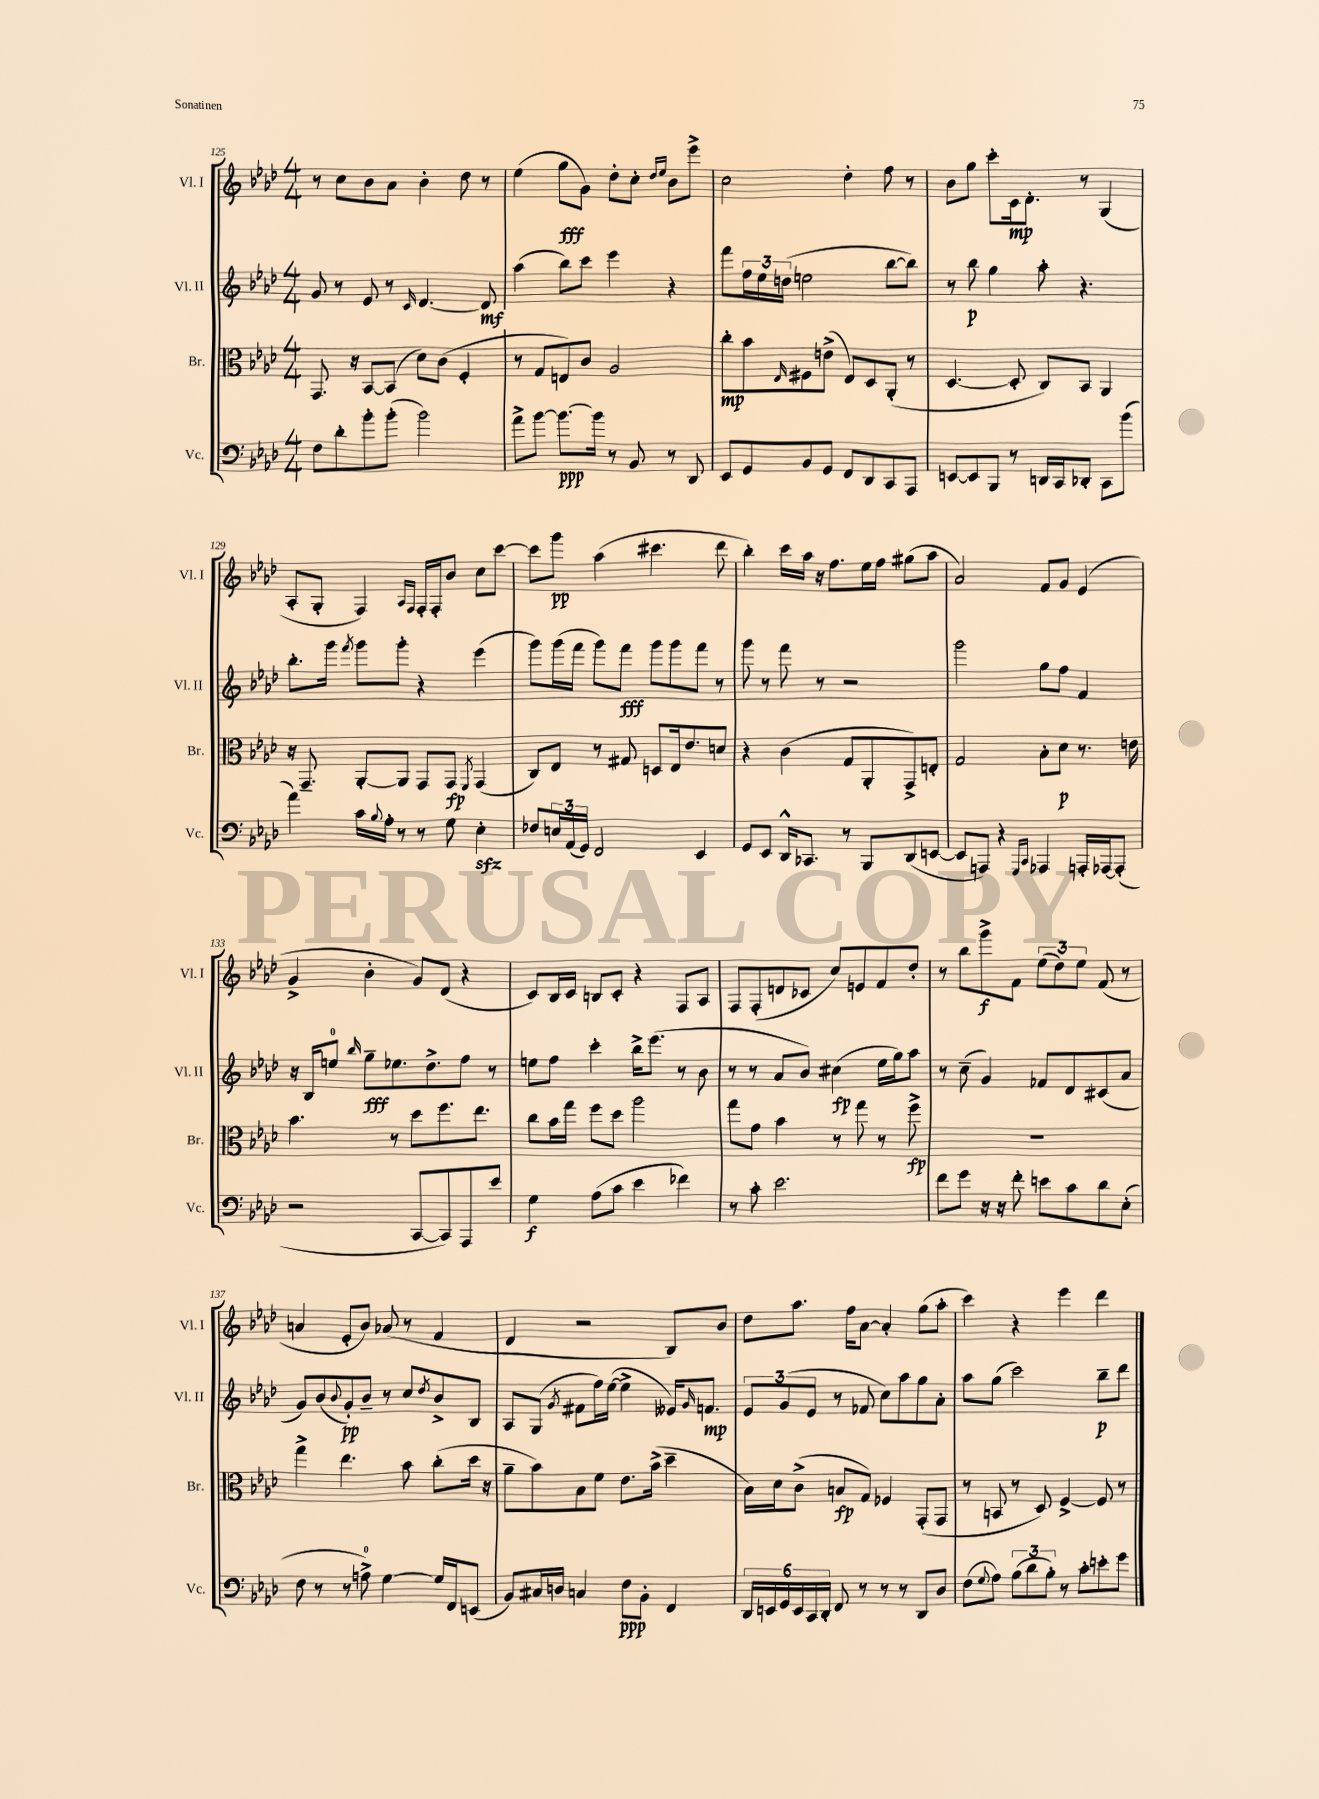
<<
\new StaffGroup <<
\new Staff = "s0" \with { instrumentName = "Vl. I" shortInstrumentName = "Vl. I" } {
    \clef treble \key aes \major \numericTimeSignature \time 4/4
    r8 c''8 bes'8 aes'8 bes'4-. des''8 r8 |
    ees''4( g''8\fff g'8) des''8-. c''8-. \grace { des''16 ees''16 } bes'8 ees'''8-> |
    c''2 des''4-. f''8 r8 |
    bes'8 g''8 c'''8-. c'16\mp des'8.-. r8 g4( |
    aes8-. g8-. f4) \grace { aes16 f16 } f16-. f16-. bes'8 c''8 c'''8~ |
    c'''8 g'''8\pp aes''4( cis'''4. des'''8 |
    bes''4-.) c'''16 aes''16 r16 f''8. ees''16 f''16 gis''8( aes''8 |
    aes'2) f'8 g'8 ees'4( |
    g'4-> bes'4-. g'8) des'8( r4 |
    c'8) bes16 c'16 b8 c'8-. r4 f8 aes8 |
    f8 f8-.( d'8 ces'8 c''8) e'8 f'8 des''8-. |
    r8 bes''8 g'''8->\f f'8 \tuplet 3/2 { ees''8( des''8) ees''8 } f'8( r8 |
    a'4 ees'8-. bes'8) aes'8( r8 f'4 |
    des'4 r2 bes8) bes'8 |
    des''8 aes''8. f''16 aes'8~ aes'4-. g''8( aes''8-. |
    c'''4) r4 ees'''4 des'''4 \bar "|." |
}
\new Staff = "s1" \with { instrumentName = "Vl. II" shortInstrumentName = "Vl. II" } {
    \clef treble \key aes \major \numericTimeSignature \time 4/4
    g'8 r8 ees'8 r8 \grace { c'16 } des'4.~ des'8\mf |
    aes''4( bes''8) c'''8 ees'''4 r4 |
    f'''8 \tuplet 3/2 { f''16 ees''16 d''16( } e''2 bes''8~ bes''8) |
    r8 bes''8\p g''4 aes''8-. r4. |
    bes''8.-. g'''16 \acciaccatura { f'''8 } g'''8 g'''8-. r4 ees'''4( |
    g'''8) g'''16( f'''16 g'''8) f'''8\fff g'''8 g'''8 f'''8 r8 |
    g'''8 r8 f'''8 r8 r2 |
    g'''2 g''8 f''8 f'4 |
    r16 bes16 e''8-0 \grace { bes''16 } g''8--\fff ees''8. des''8.-> f''8 r8 |
    e''8 f''8 c'''4-. bes''16-> ees'''8.( r8 bes'8 |
    r8 r8 aes'8 bes'8) cis''4\fp( ees''16 g''16) aes''8 |
    r8 c''8--( g'4) fes'8 des'8 cis'8( aes'8 |
    g'8) bes'8( \appoggiatura { bes'8 } g'8-.\pp) bes'8-- r8 c''8 \acciaccatura { des''8 } bes'8-> bes8 |
    aes8 g8( \acciaccatura { g'8 } fis'8 f''16) ees''16~( ees''4-> eeses'16) \grace { g'16 } f'8.\mp |
    \tuplet 3/2 { ees'8 g'8( ees'8 } r8 fes'8 c''8) aes''8 g''8 aes'8-. |
    aes''8 g''8( c'''2) bes''8--\p des'''8 \bar "|." |
}
\new Staff = "s2" \with { instrumentName = "Br." shortInstrumentName = "Br." } {
    \clef alto \key aes \major \numericTimeSignature \time 4/4
    g,8. r16 bes,8~ bes,8( des'8) c'8( f4-. |
    r8 g8 e8) c'8 aes2 |
    c''8-.\mp bes'8 \grace { ees16 } fis8 e'8->( ees8) des8 aes,8-.( r8 |
    des4.~ des8-. c8) bes,8 aes,4 |
    r16 g,8.-- aes,8~-. aes,8 g,8 g,8\fp \acciaccatura { f,8 } g,4( |
    c8) ees8 r8 gis8 d8 ees16 ees'8. d'8 |
    r4 c'4( g8 aes,8-. g,8->) e8-. |
    g2 bes8-. des'8\p r8. e'16 |
    bes'4. r8 des''8 f''8. ees''8. |
    c''8 bes'16 g''16 f''8 des''8 aes''2 |
    g''8 g'8 bes'4 r8 g''8 r8 f''8->\fp |
    R1 |
    g''4-> ees''4. bes'8 c''8-.( des''16 r16 |
    aes'8-- bes'8) bes8 f'8 ees'8. bes'16->( des''4-- |
    bes16) des'16 c'8->( b8\fp g8) fes4 g,8-.( g,8 |
    r8 b,8 r8 des8) f4~-> f8 r8 \bar "|." |
}
\new Staff = "s3" \with { instrumentName = "Vc." shortInstrumentName = "Vc." } {
    \clef bass \key aes \major \numericTimeSignature \time 4/4
    f8 des'8-. bes'8-. bes'8-.( bes'2) |
    aes'8-> bes'8~ bes'8.~\ppp bes'16 r8 bes,8 r8 des,8 |
    ees,8 g,8 bes,8 g,8 f,8 des,8 c,8 aes,,8 |
    e,8~ e,8 bes,,8 r8 d,16 c,16 des,8-. c,8 bes'8( |
    aes'4) c'16 \appoggiatura { bes8 } aes16-. r8 r8 g8 ees4-.\sfz |
    fes8 \tuplet 3/2 { e16 aes,16( g,16) } f,2 ees,4 |
    g,8 ees,8 des,16-^ ces,8. r8 bes,,8 des,8( e,8~ |
    e,8 a,,8) r4 \grace { g,,16 c,16 } aes,,4 a,,16-. aes,,16~ aes,,8-.( |
    r2 c,8~ c,8) aes,,8 ees'8 |
    g4\f aes8( c'8 ees'4 fes'4) |
    r8 c'8-. ees'2. |
    f'8 g'8 r16 r16 f'8-. e'8 c'8 des'8 ees8-.( |
    f8 r8 r8 a8-0->) g4~ g16 f,16 e,8( |
    bes,8) cis16 d16 c4 f8\ppp bes,8-. f,4 |
    \tuplet 6/4 { des,16 e,16 g,16 e,16 c,16 des,16-. } f,8 r8 r8 r8 des,8 des8 |
    f8( \appoggiatura { g8 } aes8) \tuplet 3/2 { bes8( des'8 bes8-.) } r8 c'8-. e'8-. g'8 \bar "|." |
}
>>
>>
\layout { \context { \Score currentBarNumber = #125 } }
